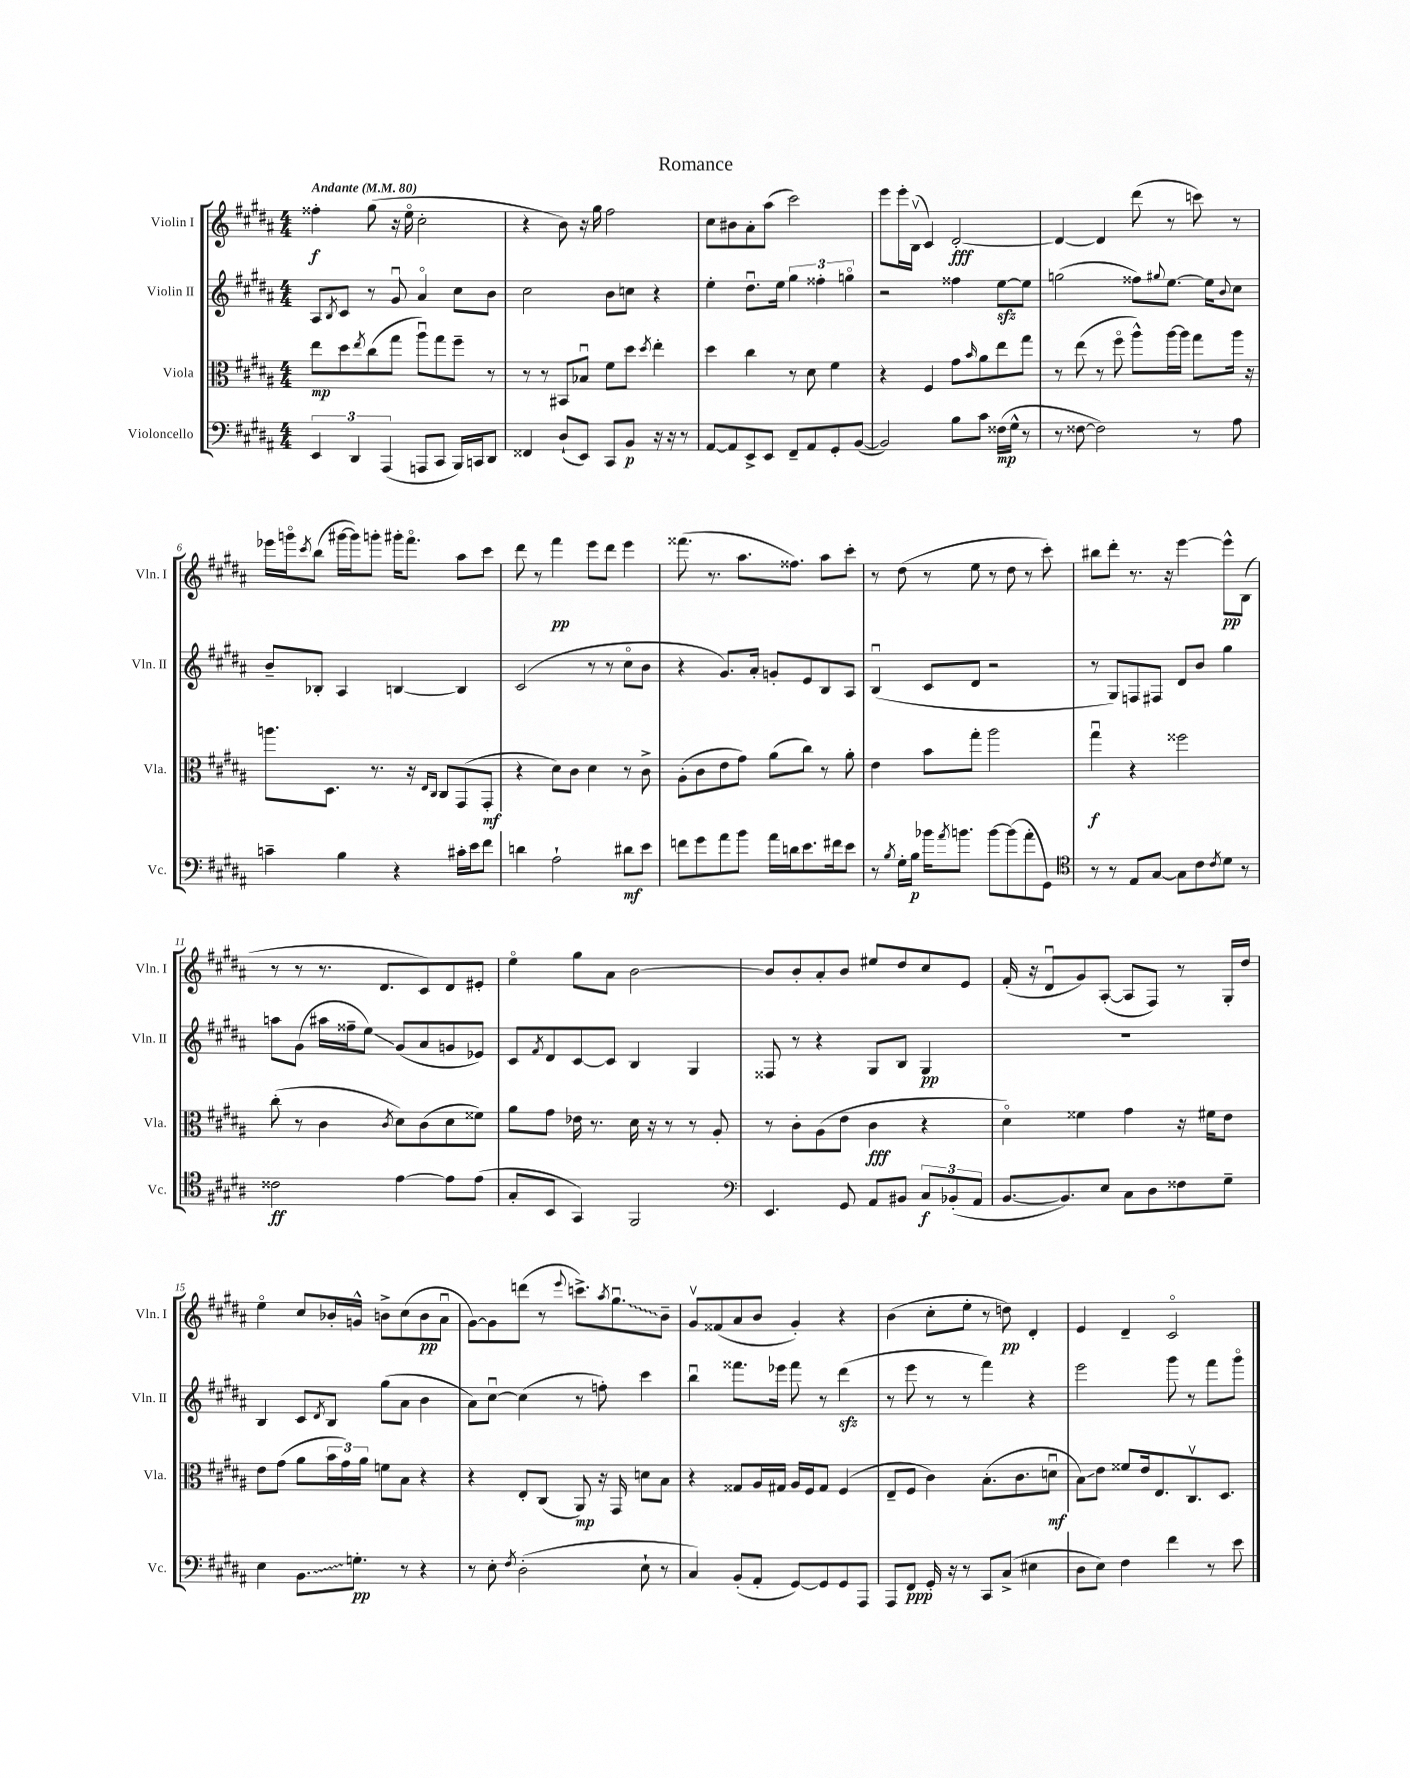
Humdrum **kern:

**kern	**kern	**kern	**kern
*staff4	*staff3	*staff2	*staff1
*clefF4	*clefC3	*clefG2	*clefG2
*k[f#c#g#d#a#]	*k[f#c#g#d#a#]	*k[f#c#g#d#a#]	*k[f#c#g#d#a#]
*M4/4	*M4/4	*M4/4	*M4/4
*MM80	*MM80	*MM80	*MM80
6EE	8ee	8A#	4ff##'
.	.	8qB	.
.	8dd#	8c#	.
6DD#	.	.	.
.	8qee	.	.
.	(8cc#	8r	(8gg#
(6AAA#	.	.	.
.	8gg#	8g#u	16r
.	.	.	16eeo
8AAA	8aa#u)	4a#o	2cc#'
8CC#	8gg#	.	.
16BBB)	8ff#~	8cc#	.
16CC	.	.	.
8DD#	8r	8b	.
=	=	=	=
4FF##	8r	2cc#	4r
.	8r	.	.
(8D#`	8BB#	.	8b)
8EE)	8B-u	.	16r
.	.	.	16gg#
8CC#	8f#	8b	2ff#
8BB	8dd#	8cc	.
.	8qdd#	.	.
16r	4ee'	4r	.
16r	.	.	.
8r	.	.	.
=	=	=	=
[8AA#	4dd#	4ee'	8cc#
8AA#]	.	.	8b#
8EE^	4cc#	8.dd#u	8a#'
8EE	.	.	(8aa#
.	.	16ee	.
8FF#~	8r	6gg#	2ccc#)
8AA#	8d#	.	.
.	.	6ff##'	.
8GG#'	4f#	.	.
.	.	6ggo	.
([8BB	.	.	.
=	=	=	=
2BB])	4r	2r	8eee
.	.	.	16eee'
.	.	.	(16Bv
.	4F#	.	4c#)
8B	8g#	4ff##	[2d#'
.	16qqb	.	.
8c#	8a#	.	.
(16F##	8ee	[8ee	.
16G#^^	.	.	.
8r	8gg#	8ee]	.
=	=	=	=
8r	8r	(2gg	4d#_
[8F##	(8ee	.	.
2F##])	8r	.	4d#]
.	8ff#o	.	.
.	8aa#^^)	8ff##)	(8ddd#
.	.	8qqgg#	.
.	[16aa#	[8.ee	8r
.	16aa#]	.	.
8r	8gg#	.	8ccc)
.	.	16ee]	.
.	.	8qqb	.
8A#	16aa#	8cc#	8r
.	16r	.	.
=	=	=	=
4c~	8.aa	8b~	16eee-
.	.	.	16gggo
.	.	.	8qccc#
.	.	8B-'	(8bb
.	8.D#	.	.
4B	.	4A#	[16ggg#
.	.	.	16ggg#])
.	8.r	.	8ggg'
4r	.	[4B	16ggg#'
.	16r	.	8.fff#o
.	16qqE	.	.
.	16qqC#	.	.
.	8C#	.	.
16c#'	(8GG#	4B]	8aa#
16e	.	.	.
8f#	8GG#'	.	8ccc#
=	=	=	=
4d	4r	(2c#	8ddd#
.	.	.	8r
2A#`	8d#)	.	4fff#
.	8c#	.	.
.	4d#	8r	8eee
.	.	8r	8ddd#
8d#	8r	8cc#o	4eee
8e	8c#^	8b	.
=	=	=	=
8f	(8A#'	4r	(8.fff##
8g#	8c#	.	.
.	.	.	8.r
8a#	8e	8.g#)	.
8b	8g#)	.	8.aa#
.	.	16a#'	.
16a#	(8a#	8g'	.
16d	.	.	8.ff##)
8.e	8cc#)	8e	.
.	8r	8B	8aa#
16f#	.	.	.
8e	8a#'	8A#	8ccc#'
=	=	=	=
8r	4e	(4Bu	8r
8qB	.	.	.
16G#'	.	.	(8dd#
16B	.	.	.
16b-	8b	8c#	8r
8qa#	.	.	.
8.b	.	.	.
.	8gg#'	8d#	8ee
[8b	2aa#	2r	8r
(8b]	.	.	8dd#
8a#'	.	.	8r
8GG#)	.	.	8ccc#')
=	=	=	=
*clefC4	*	*	*
8r	4gg#u	8r	8bb#
8r	.	8G#)	8ddd#'
8E	4r	8F	8.r
[8G#	.	8F#	.
.	.	.	16r
8G#]	2ff##	8d#	[4eee
8c#	.	8b	.
8qc#	.	.	.
8d#	.	4gg#	8eee^^]
8r	.	.	(8B
=	=	=	=
2c##	(8cc#'	8aa	8r
.	8r	(8g#	8r
.	4c#	16aa#	8.r
.	.	16ff##~	.
.	.	8ee)	.
.	.	.	8.d#
.	8qc#	.	.
[4e	8d#)	(8g#	.
.	(8c#	8a#	8c#)
8e]	8d#	8g	8d#
(8e	8f##)	8e-)	8e#'
=	=	=	=
8G#'	8a#	8c#	4eeo
.	.	8qf#	.
8BB	8g#	8d#	.
4GG#)	16e-	[8c#	8gg#
.	8.r	.	.
.	.	8c#]	8a#
2FF#	16d#	4B	[2b
.	16r	.	.
.	8r	.	.
.	8r	4G#	.
.	8A#'	.	.
=	=	=	=
*clefF4	*	*	*
4.EE	8r	8F##	8b]
.	8c#'	8r	8b'
.	(8A#	4r	8a#'
8GG#	8e	.	8b
8AA#	4c#	8G#	8ee#
8BB#	.	8B	8dd#
12C#	4r	4G#	8cc#
(12BB-'	.	.	.
.	.	.	8e
12AA#	.	.	.
=	=	=	=
[8.BB	4d#o)	1r	(16f#'
.	.	.	16r
.	.	.	8d#u
8.BB])	.	.	.
.	4f##	.	8g#)
8E	.	.	([8A#'
8C#	4g#	.	8A#]
8D#	.	.	8F#)
8F##	16r	.	8r
.	16f#	.	.
8G#~	8e	.	16G#'
.	.	.	16dd#
=	=	=	=
4E	8e	4B	4eeo
.	(8g#	.	.
8.BB	8a#	8c#	8cc#
.	.	8qd#	.
.	24b	8B	16b-'
.	24g#)	.	.
8.G'	.	.	16g^^
.	24a#	.	.
.	8f	(8gg#	8b^
8r	8B	8a#	(8cc#
4r	4r	4b	8b
.	.	.	8a#u
=	=	=	=
8r	4r	8a#)	[8g#)
8E'	.	[8cc#u	8g#]
8qF#	.	.	.
(2D#'	8E'	(4cc#]	(8ddd
.	(8C#	.	8r
.	.	.	8qqeee
.	8AA#)	8r	8.ccc^)
.	16r	8ff')	.
.	.	.	8qaa#
.	16GG#	.	8.gg#u
8E`	8d	4ccc#	.
8r	8B	.	8b~
=	=	=	=
4C#)	4r	4bbu	8g#v
.	.	.	(8f##
(8BB'	8G##	8.fff##	8a#
8AA#'	16A#	.	8b
.	16G#	16eee-	.
[8GG#)	16A#	8fff##	4g#')
.	16F#	.	.
8GG#]	8G#	8r	.
8GG#	(4F#	(4ddd#	4r
8AAA#	.	.	.
=	=	=	=
8AAA#	8E~	8r	(4b
8FF#	8F#	8eee	.
16GG#'	4c#)	8r	8cc#'
16r	.	.	.
8r	.	8r	8ee'
8CC#	(8.B'	4fff#)	8r
(8C#^	.	.	8dd)
.	8.c#	.	.
4E#	.	4r	4d#'
.	8du	.	.
=	=	=	=
8D#	8B)	2eee	4e
8E)	8e	.	.
4F#	8f##	.	4d#~
.	16e	.	.
.	8.E	.	.
4f#	.	8ggg#	2c#o
.	8.C#v	8r	.
8r	.	8fff#	.
.	8.D#	.	.
8e	.	8ggg#o	.
==	==	==	==
*-	*-	*-	*-
